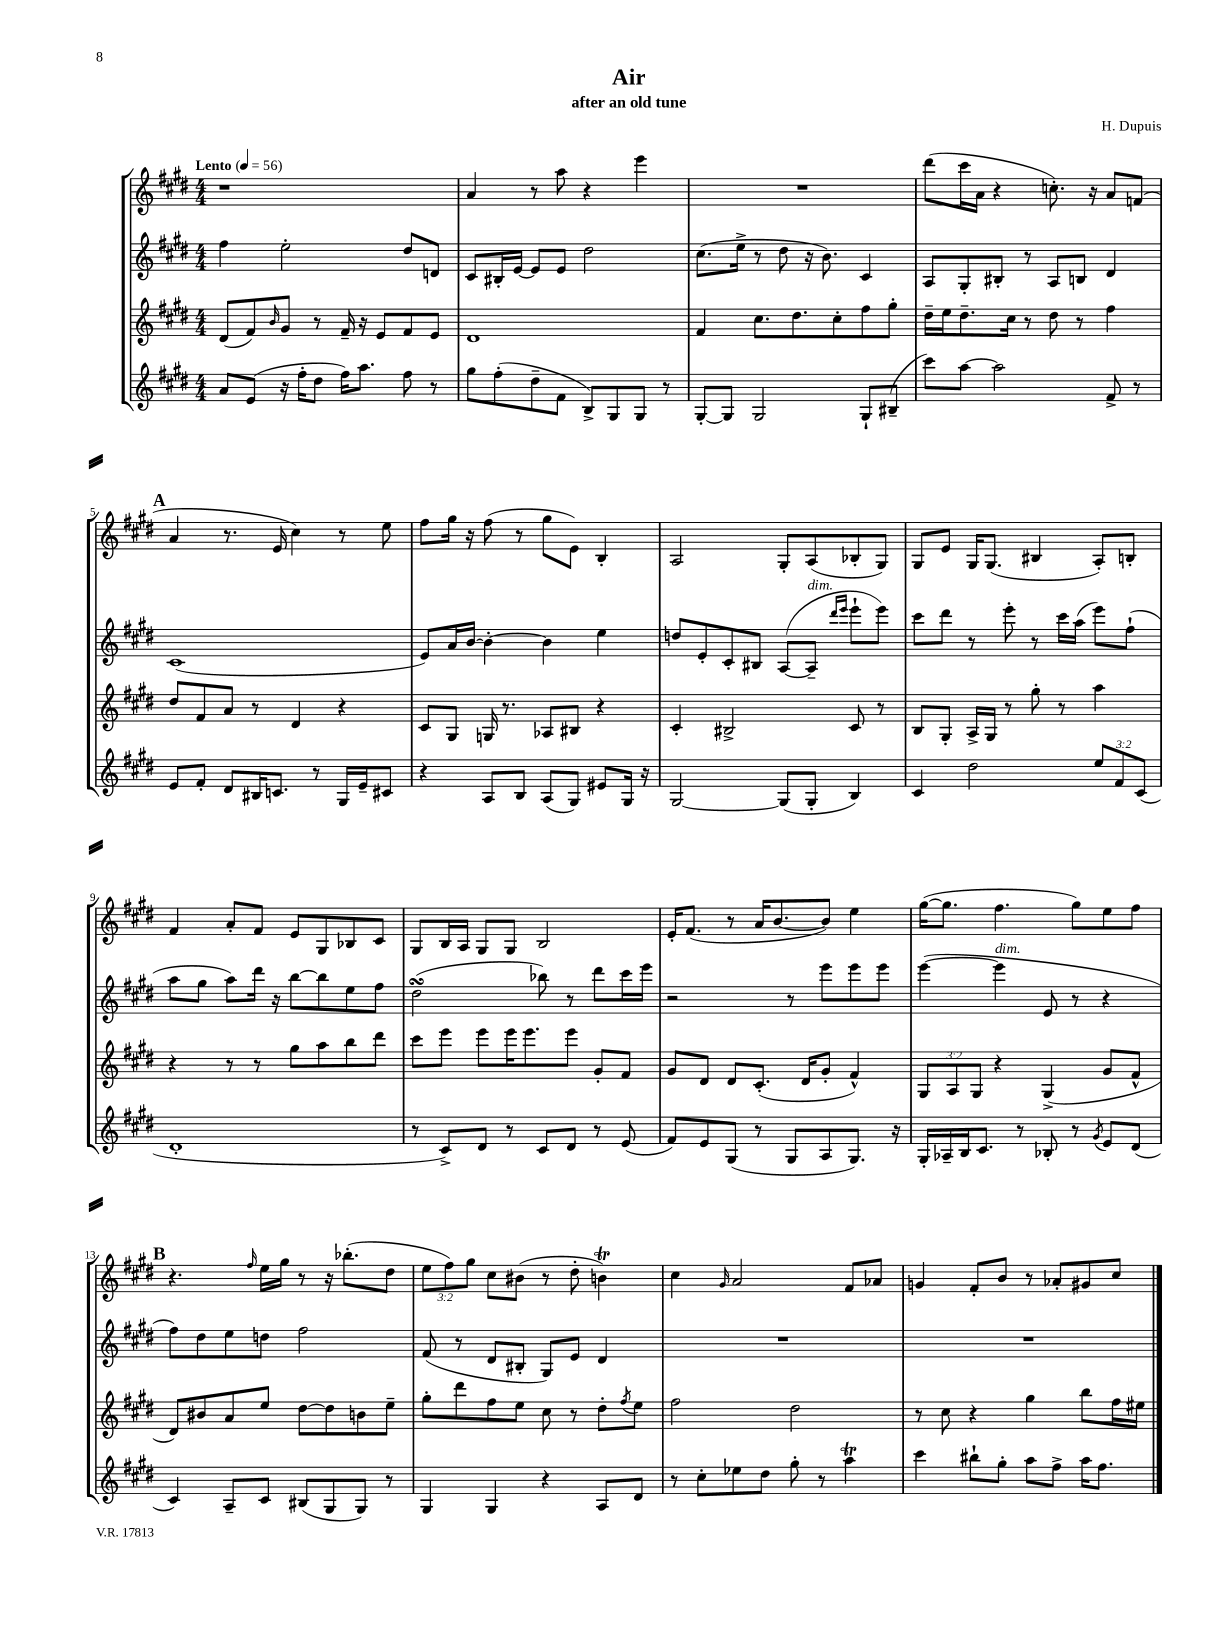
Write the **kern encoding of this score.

**kern	**kern	**kern	**kern
*staff4	*staff3	*staff2	*staff1
*clefG2	*clefG2	*clefG2	*clefG2
*k[f#c#g#d#]	*k[f#c#g#d#]	*k[f#c#g#d#]	*k[f#c#g#d#]
*M4/4	*M4/4	*M4/4	*M4/4
*MM56	*MM56	*MM56	*MM56
8a	(8d#	4ff#	1r
(8e	8f#)	.	.
.	16qqb	.	.
16r	8g#	2ee'	.
16ff#'	.	.	.
8dd#	8r	.	.
16ff#)	16f#~	.	.
8.aa	16r	.	.
.	8e	.	.
8ff#	8f#	8dd#	.
8r	8e	8d	.
=	=	=	=
8gg#	1d#	8c#	4a
(8ff#'	.	16B#'	.
.	.	[16e	.
8dd#~	.	8e]	8r
8f#	.	8e	8aa
8B^)	.	2dd#	4r
8G#	.	.	.
8G#	.	.	4eee
8r	.	.	.
=	=	=	=
[8G#'	4f#	(8.cc#	1r
8G#]	.	.	.
.	.	16ee^	.
2G#	8.cc#	8r	.
.	.	8dd#	.
.	8.dd#	.	.
.	.	16r	.
.	.	8.b)	.
.	8cc#'	.	.
8G#`	8ff#	4c#	.
(8B#~	8gg#'	.	.
=	=	=	=
8ccc#)	16dd#~	8A	(8ddd#
.	16ee	.	.
[8aa	8.dd#~	8G#'	16ccc#
.	.	.	16a
2aa]	.	8B#'	4r
.	16cc#	.	.
.	8r	8r	.
.	8dd#	8A	8.cc')
.	8r	8B	.
.	.	.	16r
8f#^	4ff#	4d#	8a
8r	.	.	(8f
=	=	=	=
8e	8dd#	(1c#	4a
8f#'	8f#	.	.
8d#	8a	.	8.r
16B#	8r	.	.
8.c	.	.	16e
.	4d#	.	4cc#)
8r	.	.	.
16G#	4r	.	8r
16e~	.	.	.
8c#	.	.	8ee
=	=	=	=
4r	8c#	8e)	8ff#
.	8G#	16a	16gg#
.	.	[16b	16r
8A	16G	4b'_	(8ff#
.	8.r	.	.
8B	.	.	8r
(8A	8A-	4b]	8gg#
8G#)	8B#	.	8e)
8e#	4r	4ee	4B'
16G#	.	.	.
16r	.	.	.
=	=	=	=
[2G#	4c#'	8dd	2A
.	.	8e'	.
.	2B#^	8c#'	.
.	.	8B#	.
(8G#]	.	([8A	8G#'
8G#'	.	8A~]	(8A
.	.	16qqddd#	.
.	.	16qqeee	.
4B)	8c#	8eee`	8B-'
.	8r	8eee)	8G#)
=	=	=	=
4c#	8B	8ccc#	8G#
.	8G#'	8ddd#	8e
2dd#	16A^	8r	16G#
.	16G#	.	(8.G#
.	8r	8eee'	.
.	8gg#'	8r	4B#
.	8r	16ccc#	.
.	.	(16aa	.
12ee	4aa	8eee)	8A')
12f#	.	.	.
.	.	(8ff#`	8B'
(12c#	.	.	.
=	=	=	=
1d#'	4r	8aa	4f#
.	.	8gg#	.
.	8r	8aa)	8a'
.	8r	16ddd#	8f#
.	.	16r	.
.	8gg#	[8bb	8e
.	8aa	8bb]	8G#
.	8bb	8ee	8B-
.	8ddd#	8ff#	8c#
=	=	=	=
8r	8ccc#	(2dd#	8G#
8c#^)	8eee	.	16B
.	.	.	16A
8d#	8eee	.	8G#
8r	16eee	.	8G#
.	8.eee	.	.
8c#	.	8bb-)	2B
8d#	8eee	8r	.
8r	8g#'	8ddd#	.
(8e	8f#	16ccc#	.
.	.	16eee	.
=	=	=	=
8f#)	8g#	2r	16e'
.	.	.	(8.f#
8e	8d#	.	.
(8G#	8d#	.	8r
8r	(8.c#'	.	16a
.	.	.	[8.b
8G#	.	8r	.
.	16d#	.	.
8A	8g#'	8eee	8b])
8.G#)	4f#^^)	8eee	4ee
.	.	8eee	.
16r	.	.	.
=	=	=	=
16G#'	12G#	([4eee	([16gg#
16A-~	.	.	8.gg#]
.	12A	.	.
16B	.	.	.
.	12G#	.	.
8.c#	.	.	.
.	4r	4eee]	4.ff#
8r	.	.	.
8B-'	(4G#^	8e	.
8r	.	8r	8gg#)
8qg#	.	.	.
8e	8g#	4r	8ee
(8d#	8f#^^	.	8ff#
=	=	=	=
4c#)	8d#)	8ff#)	4.r
.	8b#	8dd#	.
8A~	8a	8ee	.
.	.	.	16qqff#
8c#	8ee	8dd	16ee
.	.	.	16gg#
(8B#	[8dd#	2ff#	8r
8G#	8dd#]	.	16r
.	.	.	(8.bb-'
8G#)	8b	.	.
8r	8ee~	.	8dd#
=	=	=	=
4G#	8gg#'	(8f#	12ee
.	.	.	12ff#)
.	8ddd#	8r	.
.	.	.	12gg#
4G#	8ff#	8d#	8cc#
.	8ee	8B#'	(8b#
4r	8cc#	8G#)	8r
.	8r	8e	8dd#'
8A	8dd#'	4d#	4b)
.	8qff#	.	.
8d#	8ee	.	.
=	=	=	=
8r	2ff#	1r	4cc#
8cc#'	.	.	.
.	.	.	16qqg#
8ee-	.	.	2a
8dd#	.	.	.
8gg#'	2dd#	.	.
8r	.	.	.
4aa	.	.	8f#
.	.	.	8a-
=	=	=	=
4ccc#	8r	1r	4g
.	8cc#	.	.
8bb#`	4r	.	8f#'
8gg#'	.	.	8b
8aa	4gg#	.	8r
8ff#^	.	.	8a-'
16aa	8bb	.	8g#
8.ff#	.	.	.
.	16ff#	.	8cc#
.	16ee#	.	.
==	==	==	==
*-	*-	*-	*-
